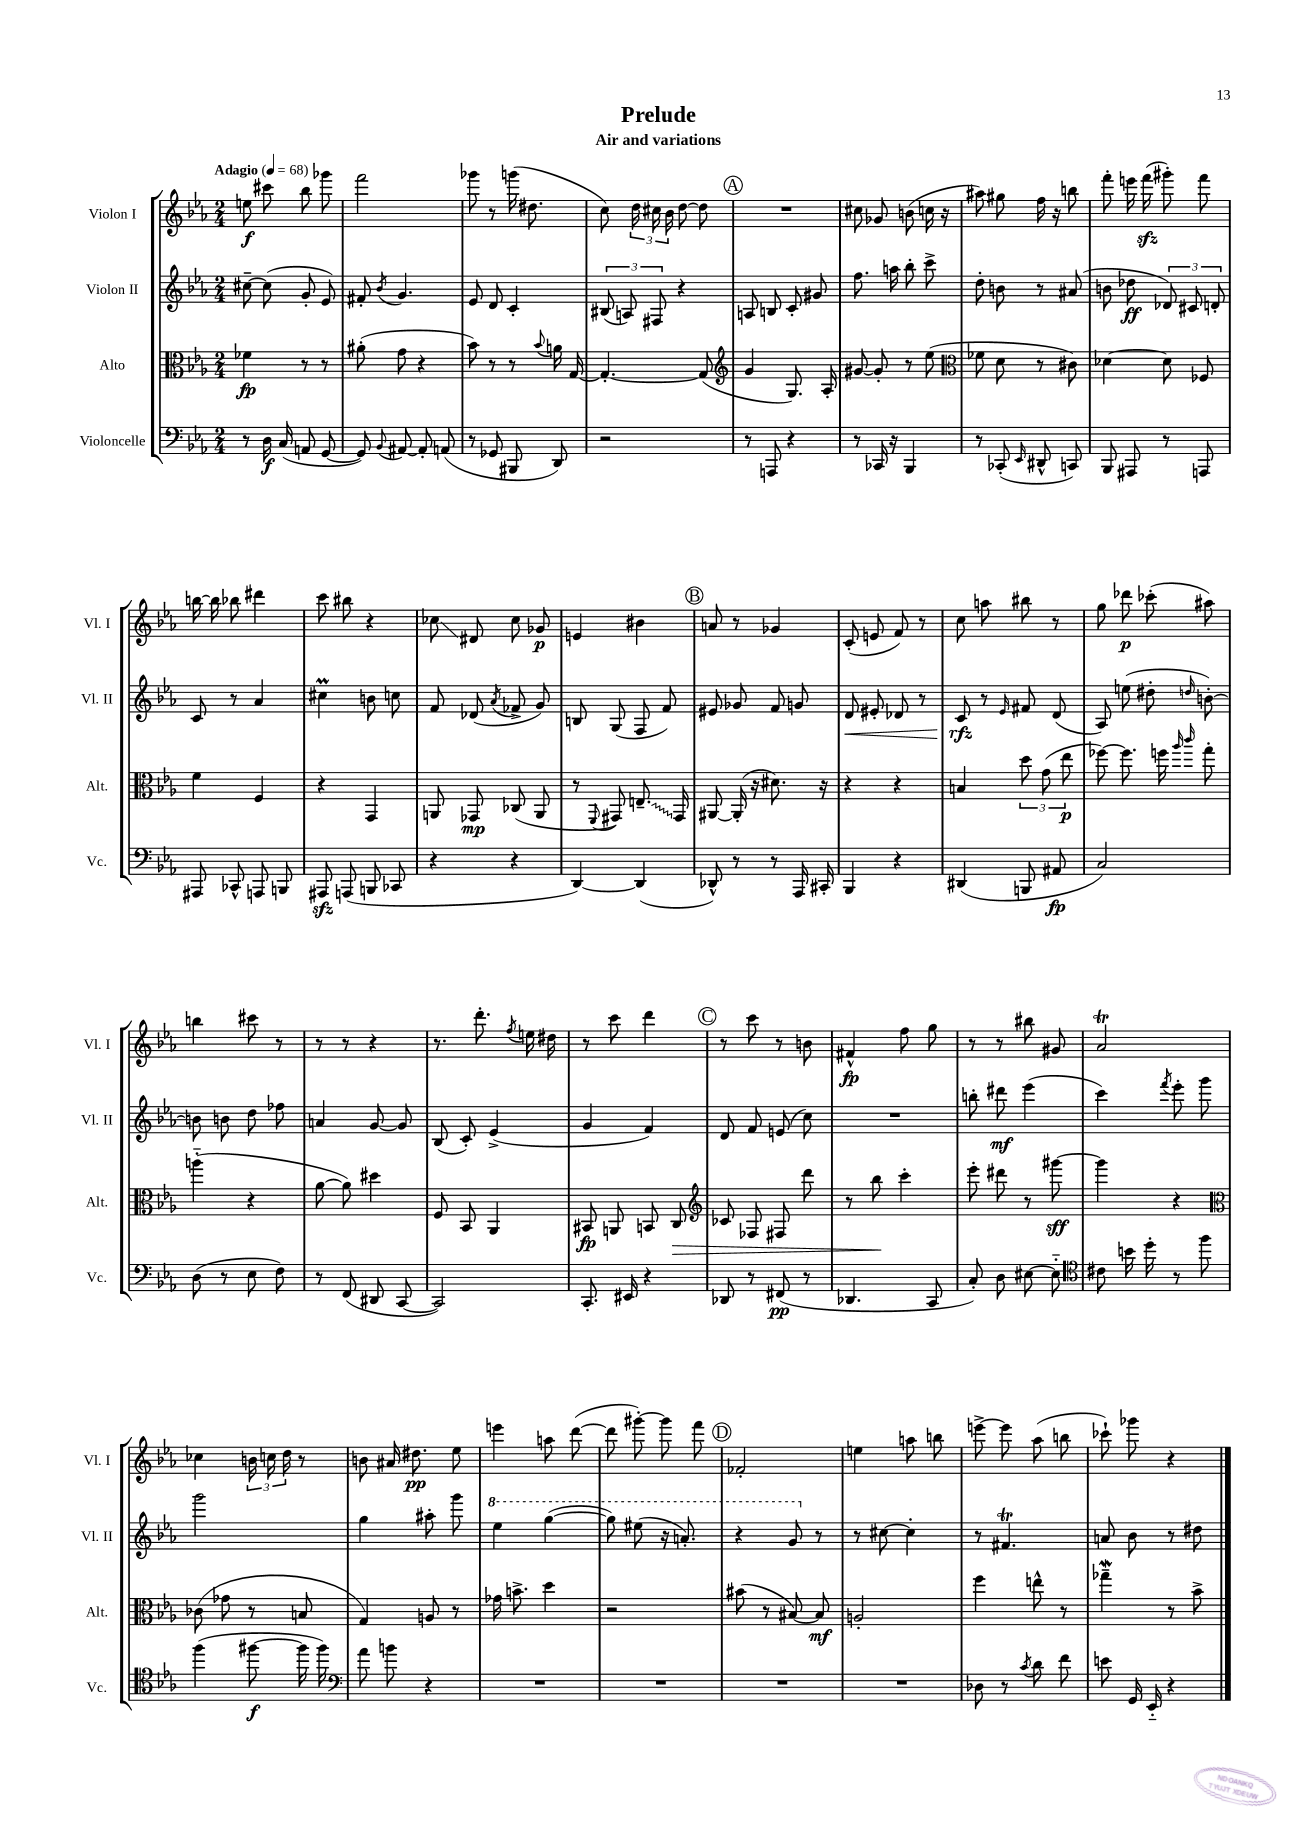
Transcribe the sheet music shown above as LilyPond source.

\header { title = "Prelude" subtitle = "Air and variations" }
<<
\new StaffGroup <<
\new Staff = "s0" \with { instrumentName = "Violon I" shortInstrumentName = "Vl. I" } {
    \clef treble \key ees \major \numericTimeSignature \time 2/4 \tempo "Adagio" 4 = 68
    \autoBeamOff e''8\f cis'''8 bes''8 ges'''8 |
    f'''2 |
    ges'''8 r8 g'''16( dis''8. |
    c''8) \tuplet 3/2 { d''16 cis''16 bes'16 } d''8~ d''8 |
    \mark \markup { \circle "A" } R2 |
    cis''8 ges'8 b'8( c''16 r16 |
    ais''8) gis''8 f''16 r16 b''8 |
    f'''8-. e'''16 f'''16\sfz( gis'''8-.) f'''8 |
    b''16~ b''16 bes''8 dis'''4 |
    c'''8 bis''8 r4 |
    ces''8\glissando dis'8 ces''8 ges'8\p |
    e'4 bis'4 |
    \mark \markup { \circle "B" } a'8 r8 ges'4 |
    c'8-.( e'8 f'8) r8 |
    c''8 a''8 bis''8 r8 |
    g''8 des'''8\p ces'''8-.( ais''8) |
    b''4 cis'''8 r8 |
    r8 r8 r4 |
    r8. d'''8.-. \acciaccatura { f''8 } e''16 dis''16 |
    r8 c'''8 d'''4 |
    \mark \markup { \circle "C" } r8 c'''8 r8 b'8 |
    fis'4-^\fp f''8 g''8 |
    r8 r8 bis''8 gis'8 |
    aes'2\trill |
    ces''4 \tuplet 3/2 { b'16 c''16 d''16 } r8 |
    b'8 ais'16 dis''8.\pp ees''8 |
    e'''4 a''8 d'''8~( |
    d'''8 gis'''8~-.) gis'''8 f'''8 |
    \mark \markup { \circle "D" } fes'2-. |
    e''4 a''8 b''8 |
    e'''8~-> e'''8 aes''8( b''8 |
    ces'''8-!) ges'''8 r4 \bar "|." |
}
\new Staff = "s1" \with { instrumentName = "Violon II" shortInstrumentName = "Vl. II" } {
    \clef treble \key ees \major \numericTimeSignature \time 2/4
    \autoBeamOff cis''8~-- cis''8( g'8-. ees'8) |
    fis'8-. \acciaccatura { bes'8 } g'4. |
    ees'8 d'8 c'4-. |
    \tuplet 3/2 { bis8( a8) fis8 } r4 |
    \mark \markup { \circle "A" } a8 b8 c'8-. gis'8 |
    f''8. a''16 bes''8-. c'''8-> |
    d''8-. b'8 r8 ais'8( |
    b'8 des''8\ff \tuplet 3/2 { des'8) cis'8 d'8-. } |
    c'8 r8 aes'4 |
    cis''4\prall b'8 c''8 |
    f'8 des'8( \acciaccatura { aes'8 } fes'8-> g'8) |
    b8 g8( f8 f'8) |
    \mark \markup { \circle "B" } eis'8 ges'8 f'8 g'8 |
    d'8\< eis'8-. des'8 r8 |
    c'8\rfz\! r8 \grace { ees'16 } fis'8 d'8( |
    aes8) e''8( dis''8-. \grace { d''16 } b'8~-.) |
    b'8 b'8 d''8 fes''8 |
    a'4 g'8~ g'8 |
    bes8( c'8-.) ees'4->( |
    g'4 f'4) |
    \mark \markup { \circle "C" } d'8 f'8 e'8( c''8) |
    R2 |
    b''8-. dis'''8\mf ees'''4( |
    c'''4) \acciaccatura { f'''8 } ees'''8-. g'''8 |
    g'''2 |
    g''4 ais''8-. g'''8 |
    \ottava #1 ees'''4 g'''4~( |
    g'''8) eis'''8( r16 a''8.-.) |
    \mark \markup { \circle "D" } r4 g''8 \ottava #0 r8 |
    r8 cis''8~ cis''4-. |
    r8 fis'4.\trill |
    a'8 bes'8 r8 dis''8 \bar "|." |
}
\new Staff = "s2" \with { instrumentName = "Alto" shortInstrumentName = "Alt." } {
    \clef alto \key ees \major \numericTimeSignature \time 2/4
    \autoBeamOff fes'4\fp r8 r8 |
    ais'8-.( g'8 r4 |
    bes'8) r8 r8 \appoggiatura { bes'8 } a'16 g16~ |
    g4.~-. g8( |
    \mark \markup { \circle "A" } \clef treble g'4 g8.) aes16-. |
    gis'8~ gis'8-. r8 ees''8( |
    \clef alto fes'8 d'8 r8 cis'8) |
    des'4~ des'8 fes8 |
    f'4 f4 |
    r4 g,4 |
    a,8 ges,8\mp ces8( a,8 |
    r8 \appoggiatura { f,8 } gis,8) \once \override Glissando.style = #'zigzag e8.--\glissando gis,16 |
    \mark \markup { \circle "B" } ais,8~ ais,16-.( r16 dis'8.) r16 |
    r4 r4 |
    b4 \tuplet 3/2 { d''8 g'8( ees''8\p } |
    fes''8~) fes''8. f''16 \grace { aes''16 c'''16 } g''8-. |
    a''4-_( r4 |
    aes'8~ aes'8) dis''4 |
    f8 bes,8 aes,4 |
    bis,8\fp a,8 b,8 c8\> |
    \mark \markup { \circle "C" } \clef treble ces'8 fes8 fis8 d'''8 |
    r8 bes''8\! c'''4-. |
    ees'''8-. dis'''8 r8 gis'''8~\sff |
    gis'''4 r4 |
    \clef alto ces'8( ges'8 r8 b8 |
    g4) a8 r8 |
    ges'16 b'8.-> d''4 |
    r2 |
    \mark \markup { \circle "D" } bis'8( r8 bis8~) bis8\mf |
    a2-. |
    f''4 e''8-^ r8 |
    ges''4--\mordent r8 bes'8-> \bar "|." |
}
\new Staff = "s3" \with { instrumentName = "Violoncelle" shortInstrumentName = "Vc." } {
    \clef bass \key ees \major \numericTimeSignature \time 2/4
    \autoBeamOff r8 d16\f c16( a,8 g,8~ |
    g,8) \appoggiatura { bes,8 } ais,8~ ais,8-. a,8( |
    r8 ges,8 bis,,8 d,8) |
    r2 |
    \mark \markup { \circle "A" } r8 a,,8 r4 |
    r8 ces,16 r16 bes,,4 |
    r8 ces,8-.( \grace { ees,16 } dis,8-^ c,8) |
    bes,,8 ais,,8 r8 a,,8 |
    ais,,8 ces,8-^ a,,8 b,,8 |
    ais,,8\sfz a,,8( b,,8 ces,8 |
    r4 r4 |
    d,4~) d,4( |
    \mark \markup { \circle "B" } des,8-^) r8 r8 aes,,16 cis,16-. |
    bes,,4 r4 |
    dis,4( b,,8 ais,8\fp |
    c2) |
    d8( r8 ees8 f8) |
    r8 f,8( dis,8 c,8~ |
    c,2) |
    c,8.-. eis,16 r4 |
    \mark \markup { \circle "C" } des,8 r8 fis,8\pp( r8 |
    des,4. c,8 |
    c8-.) d8 eis8~ eis8-_ |
    \clef tenor cis'8 b'16 d''16-. r8 f''8 |
    f''4( fis''8~\f fis''16 fis''16) |
    \clef bass aes'8 b'8 r4 |
    R2 |
    R2 |
    \mark \markup { \circle "D" } R2 |
    R2 |
    des8 r8 \acciaccatura { c'8 } d'8 f'8 |
    e'8 g,16 ees,16-_ r4 \bar "|." |
}
>>
>>
\layout { \context { \Score \remove "Bar_number_engraver" } }
